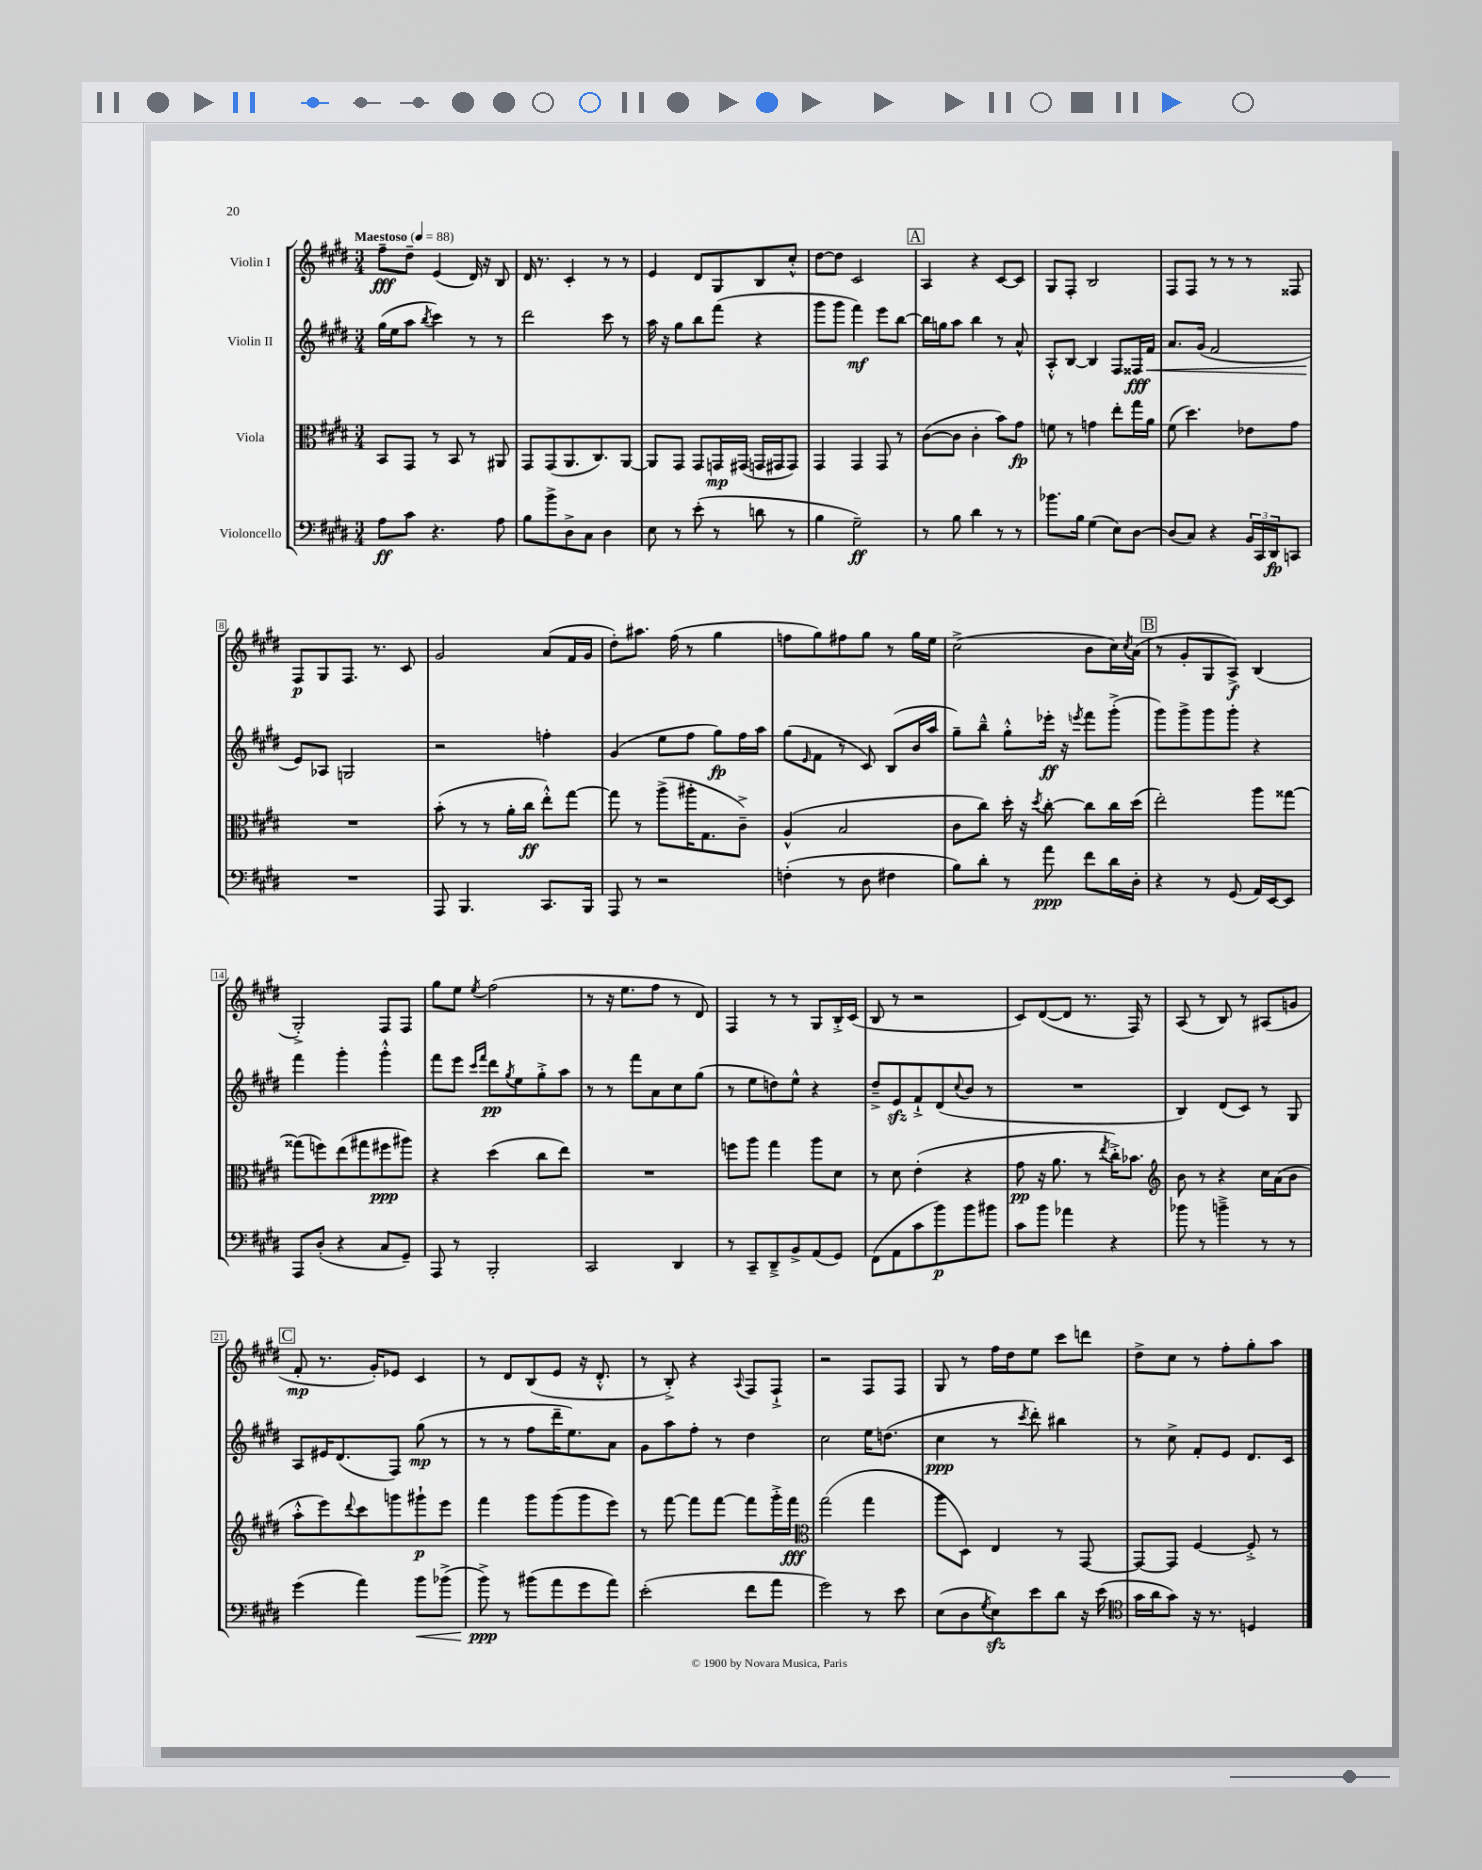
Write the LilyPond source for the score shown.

<<
\new StaffGroup <<
\new Staff = "s0" \with { instrumentName = "Violin I" } {
    \clef treble \key e \major \numericTimeSignature \time 3/4 \tempo "Maestoso" 4 = 88
    fis''8--\fff dis''8-- e'4( dis'16) r16 b8 |
    dis'16 r8. cis'4-. r8 r8 |
    e'4 dis'8 gis8 b8 cis''8-.-^ |
    dis''8~ dis''8 cis'2 |
    \mark \markup { \box "A" } a4 r4 cis'8~ cis'8 |
    gis8 fis8-. b2 |
    fis8 fis8 r8 r8 r8 fisis8 |
    fis8\p gis8 fis8. r8. cis'8 |
    gis'2 a'8( fis'16 gis'16 |
    dis''8-.) ais''8. fis''16( r8 gis''4 |
    f''8 gis''8) fis''8 gis''8 r8 gis''16 e''16 |
    cis''2->( b'8 cis''16) \acciaccatura { cis''8 } a'16( |
    \mark \markup { \box "B" } r8 gis'8-. gis8 a8->\f) b4( |
    gis2-.->) fis8 fis8 |
    gis''8 e''8 \acciaccatura { e''8 } fis''2( |
    r8 r16 e''8. fis''8 r8 dis'8) |
    fis4 r8 r8 gis8 b16-.-> cis'16( |
    b8 r8 r2 |
    cis'8) dis'8~( dis'8 r8. fis16) r8 |
    a8( r8 b8) r8 ais8( g'8 |
    \mark \markup { \box "C" } fis'8-.\mp r8. gis'16-.) ees'8 cis'4 |
    r8 dis'8 b8( e'8 r16 dis'8.-.-^ |
    r8 b8-.->) r4 \appoggiatura { a8 } fis8 fis8-!-> |
    r2 fis8 fis8 |
    gis8 r8 fis''16 dis''16 e''8 cis'''8 d'''8 |
    dis''8-> cis''8 r8 fis''8-. gis''8-. a''8 \bar "|." |
}
\new Staff = "s1" \with { instrumentName = "Violin II" } {
    \clef treble \key e \major \numericTimeSignature \time 3/4
    gis''16( e''16 a''8 \acciaccatura { b''8 } cis'''4) r8 r8 |
    dis'''2 cis'''8 r8 |
    a''16 r16 gis''8 b''8 fis'''8( r4 |
    gis'''8 gis'''8 fis'''4\mf) e'''8 b''8~ |
    \mark \markup { \box "A" } b''16 g''16 a''8 b''4 r8 a'8-^ |
    a8-.-^ b8~ b4 fis8 fisis16\fff fis'16\< |
    a'8. gis'16( fis'2 |
    e'8\!) aes8 g2 |
    r2 f''4-. |
    gis'4( e''8 fis''8 gis''8\fp) fis''16 a''16 |
    gis''8( \grace { e'16 } fis'8 r8 cis'8) b8( b'16 a''16 |
    gis''8--) b''8---^ gis''8-.-^ ees'''16-.\ff r16 \acciaccatura { e'''8 } fis'''8 gis'''8-.->( |
    \mark \markup { \box "B" } gis'''8) gis'''8-> gis'''8 gis'''8-. r4 |
    fis'''4 gis'''4-. gis'''4-.-^ |
    fis'''8 e'''8 \grace { cis'''16 fis'''16 } dis'''8\pp \acciaccatura { gis''8 } e''8 gis''8-.-> a''8 |
    r8 r8 fis'''8 a'8 cis''8 gis''8( |
    r8 e''8 d''8) e''8-^ r4 |
    dis''8---> e'8\sfz fis'8-!-> dis'8( \appoggiatura { cis''8 } b'8 r8 |
    R2. |
    b4) dis'8( cis'8) r8 gis8 |
    \mark \markup { \box "C" } a8 eis'16 dis'8.( fis8) gis''8\mp( r8 |
    r8 r8 fis''8 dis'''16-- e''8.) a'8 |
    gis'8 a''8 fis''8-. r8 dis''4 |
    cis''2 e''16 d''8.( |
    cis''4\ppp r8 \acciaccatura { cis'''8 } dis'''8-.) bis''4 |
    r8 cis''8-> fis'8-. e'8 dis'8. cis'16 \bar "|." |
}
\new Staff = "s2" \with { instrumentName = "Viola" } {
    \clef alto \key e \major \numericTimeSignature \time 3/4
    b,8 gis,8 r8 b,8 r8 ais,8 |
    gis,8 gis,8( a,8. cis8.) a,8~ |
    a,8 gis,8 gis,8 g,16\mp gis,16( g,16 gis,16 gis,8) |
    gis,4 gis,4 gis,8 r8 |
    \mark \markup { \box "A" } cis'8~( cis'8 cis'4-. b'8) gis'8\fp |
    f'8 r8 g'4 e''8-. gis''16 a'16 |
    fis'8( dis''4.) ees'8 gis'8 |
    R2. |
    b'8-.( r8 r8 a'16-. cis''16\ff e''8-.-^) gis''8~ |
    gis''8 r8 a''8->( ais''16-. gis8. cis'8--->) |
    a4-^( b2 |
    cis'8 cis''8) dis''16-. r16 \acciaccatura { dis''8 } cis''8~-. cis''8 cis''16 dis''16( |
    \mark \markup { \box "B" } e''2-.) a''8 gisis''8~ |
    gisis''8( f''8) e''8( gis''8 fis''8\ppp ais''8) |
    r4 dis''4( cis''8 e''8) |
    R2. |
    f''8 a''8 gis''4 a''8 dis'8 |
    r8 dis'8 e'4-.( r4 |
    gis'8\pp r16 a'8. r8 \acciaccatura { e''8 } cis''16-.->) bes'8. |
    \clef treble b'8 r8 r4 cis''16 a'16( b'8 |
    \mark \markup { \box "C" } a''8-.-^ e'''8) \appoggiatura { dis'''8 } cis'''8 g'''8 gis'''8-!\p e'''8 |
    fis'''4 gis'''8 gis'''8( gis'''8 e'''8) |
    r8 fis'''8~ fis'''8 fis'''8~ fis'''8 gis'''16-.-> fis'''16\fff |
    \clef alto gis''2( gis''4 |
    a''8 dis8) e4 r8 gis,8~ |
    gis,8~ gis,8 fis4~ fis8-.-> r8 \bar "|." |
}
\new Staff = "s3" \with { instrumentName = "Violoncello" } {
    \clef bass \key e \major \numericTimeSignature \time 3/4
    a8\ff cis'8 r4. a8 |
    b8 b'8-> dis8-> cis8 dis4 |
    e8 r8 e'8-.( r8 d'8 r8 |
    b4 gis2--\ff) |
    \mark \markup { \box "A" } r8 b8 dis'4 r8 r8 |
    bes'8. b16 gis4( e8) dis8~ |
    dis8( cis8) r4 \tuplet 3/2 { b,16 cis,16 dis,16\fp } c,8 |
    R2. |
    a,,8 b,,4. cis,8. b,,16 |
    a,,8 r8 r2 |
    f4-.( r8 dis8 fis4 |
    b8) dis'8-. r8 a'8\ppp fis'8 dis'16 dis16-. |
    \mark \markup { \box "B" } r4 r8 gis,8( a,16) e,16~ e,8 |
    a,,8 dis8-.( r4 cis8 gis,8--) |
    a,,8 r8 b,,2-. |
    cis,2 dis,4 |
    r8 cis,8-- dis,8---> b,8-> a,8( gis,8) |
    fis,8( a,8 cis'8 b'8\p) b'8 bis'8 |
    cis'8 b'8 aes'4 r4 |
    bes'8 r8 b'4---> r8 r8 |
    \mark \markup { \box "C" } gis'4( a'4) b'8\< bes'8->( |
    b'8->\ppp\!) r8 bis'8( a'8 gis'8 a'8) |
    e'2-.( fis'8 a'8 |
    gis'2) r8 e'8 |
    e8( dis8 \acciaccatura { gis8 } e8\sfz) e'8 dis'8 r16 e'16( |
    \clef tenor gis'16 a'16 gis'8) r16 r8. d4 \bar "|." |
}
>>
>>
\layout { \context { \Score \override BarNumber.stencil = #(make-stencil-boxer 0.1 0.3 ly:text-interface::print) } }
